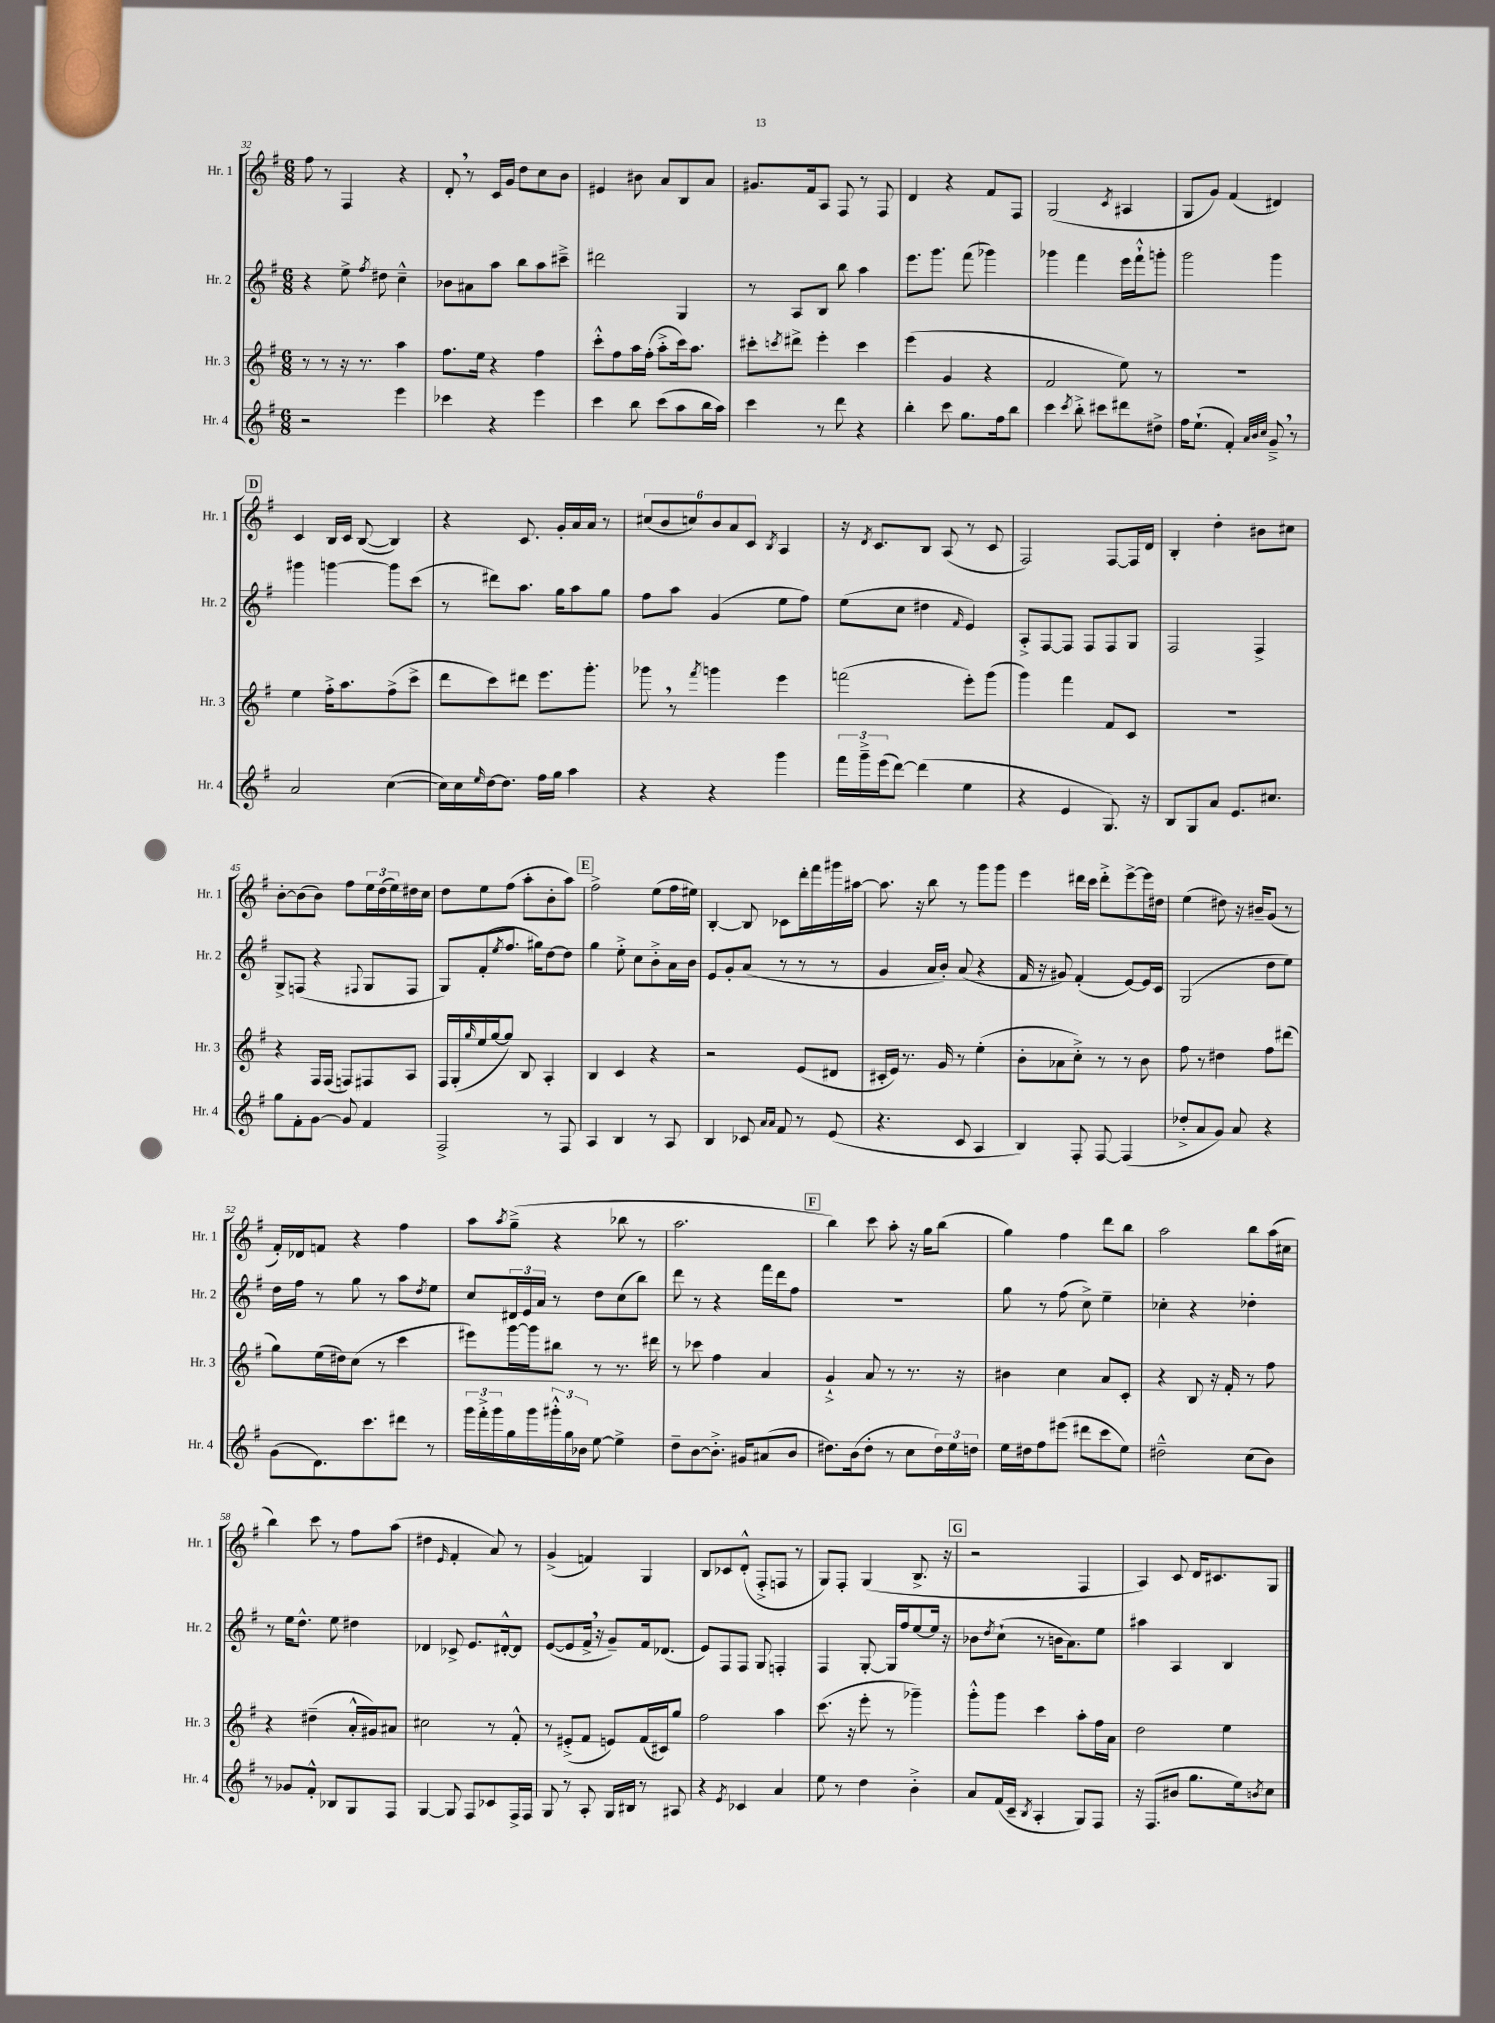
<<
\new StaffGroup <<
\new Staff = "s0" \with { instrumentName = "Hr. 1" shortInstrumentName = "Hr. 1" } {
    \clef treble \key g \major \numericTimeSignature \time 6/8
    fis''8 r8 fis4 r4 |
    d'8-. \breathe r8 c'16 g'16 d''8 c''8 b'8 |
    eis'4 bis'8 a'8 b8 a'8 |
    gis'8. fis'16 a8 fis8 r8 fis8 |
    d'4 r4 fis'8 fis8 |
    g2( \acciaccatura { c'8 } ais4 |
    g8 g'8) fis'4( dis'4) |
    \mark \markup { \box "D" } c'4 b16 c'16 b8~( b4) |
    r4 c'8. g'16-. a'16 a'16 r8 |
    \tuplet 6/4 { cis''8( b'8 c''8) b'8 a'8 c'8 } \acciaccatura { b8 } a4 |
    r16 \acciaccatura { d'8 } c'8. b8 a8( r8 c'8 |
    fis2) fis8~ fis16 d'16 |
    b4-. d''4-. bis'8 cis''8 |
    b'8~-. b'8( b'8) fis''8 \tuplet 3/2 { e''16 d''16( e''16) } dis''16 c''16 |
    d''8 e''8 fis''8( a''8-. b'8-. a''8) |
    \mark \markup { \box "E" } fis''2-> e''8( fis''16 eis''16) |
    b4~-. b8 ces'8 d'''16-. fis'''16 gis'''16 ais''16~ |
    ais''8. r16 b''8 r8 g'''8 g'''8 |
    e'''4 dis'''16 c'''16 dis'''8-.-> e'''8~-> e'''16 dis''16 |
    e''4( dis''8) r16 bis'16-- g'8( r8 |
    fis'16-.) des'16 f'8 r4 fis''4 |
    a''8 \acciaccatura { a''8 } g''8--->( r4 bes''8 r8 |
    a''2. |
    \mark \markup { \box "F" } b''4) c'''8 a''8-. r16 g''16 b''8( |
    g''4) fis''4 d'''8 b''8 |
    a''2 b''8 a''16( cis''16 |
    b''4) c'''8 r8 fis''8 a''8( |
    dis''4 \grace { e'16 } fis'4-. a'8) r8 |
    g'4->( f'4) g4 |
    b8 ces'8 d'8-.-^( fis8-.-> f8 r8 |
    g8) fis8-. g4( b8.-> r16 |
    \mark \markup { \box "G" } r2 fis4 |
    a4) c'8 d'16 cis'8. g8 \bar "|." |
}
\new Staff = "s1" \with { instrumentName = "Hr. 2" shortInstrumentName = "Hr. 2" } {
    \clef treble \key g \major \numericTimeSignature \time 6/8
    r4 e''8-> \acciaccatura { fis''8 } dis''8 c''4---^ |
    bes'8 ais'8 a''8 b''8 a''8 cis'''8---> |
    dis'''2 g4 |
    r8 a8 b8 b''8 a''4 |
    e'''8. g'''8. fis'''8( ges'''4) |
    ges'''4 fis'''4 e'''16 fis'''16-!-^ g'''8-. |
    g'''2 g'''4 |
    \mark \markup { \box "D" } gis'''4 g'''4~ g'''8 c'''8( |
    r8 dis'''8) a''8. g''16 a''8 g''8 |
    fis''8 a''8 g'4( e''8 fis''8) |
    e''8( c''8 dis''4 \grace { fis'16 } e'4) |
    a8-.-> fis8~ fis8 fis8 fis8 g8 |
    fis2 fis4-> |
    g8-> f8( r4 \appoggiatura { fis8 } g8 fis8 |
    g8) fis'8-.( \acciaccatura { e''8 } fis''8. gis''16) d''8~ d''8 |
    \mark \markup { \box "E" } g''4 e''8-.-> c''8 b'8-.-> a'16 b'16 |
    e'8 g'8-. a'8( r8 r8 r8 |
    g'4 a'16 b'16-.) a'8( r4 |
    fis'16 r16 gis'8) fis'4-.( e'8~) e'16 c'16 |
    g2( d''8 e''8) |
    d''16 fis''16 r8 g''8 r8 a''8 \acciaccatura { d''8 } e''8 |
    c''8 \tuplet 3/2 { dis'16 e'16 a'16 } r8 d''8 c''8( b''8) |
    d'''8 r8 r4 fis'''16 d'''16 fis''8 |
    \mark \markup { \box "F" } R2. |
    g''8 r8 fis''8( c''8->) e''4-- |
    ces''4-. r4 des''4-. |
    r8 e''16 d''8.-^ e''8 dis''4 |
    des'4 ces'8-> e'8. dis'16~-.-^ dis'8 |
    e'8~( e'8 fis'16-> \breathe r16 g'8--) fis'16 des'8.( |
    e'8) fis8 fis8 g8 f4-. |
    fis4 g8~-. g16 fis''16 e''8~ e''16 r16 |
    \mark \markup { \box "G" } bes'8 \acciaccatura { d''8 } c''8-!( r8 b'16 a'8.) e''8 |
    ais''4 a4 b4 \bar "|." |
}
\new Staff = "s2" \with { instrumentName = "Hr. 3" shortInstrumentName = "Hr. 3" } {
    \clef treble \key g \major \numericTimeSignature \time 6/8
    r8 r8 r16 r8. a''4 |
    fis''8. e''16 r4 fis''4 |
    c'''8-.-^ fis''8 a''16 fis''16-.( a''8-.-> c'''16) a''8. |
    cis'''8-. \acciaccatura { c'''8 } dis'''8-> e'''4-. c'''4 |
    e'''4( g'4 r4 |
    fis'2 e''8) r8 |
    R2. |
    \mark \markup { \box "D" } e''4 fis''16-.-> a''8. fis''8->( c'''8-> |
    d'''8 c'''8) dis'''8 e'''8. g'''8.-. |
    ges'''8 \breathe r8 \acciaccatura { fis'''8 } g'''4 e'''4 |
    f'''2( e'''8-.) g'''8( |
    g'''4) fis'''4 fis'8 c'8 |
    R2. |
    r4 fis16 fis16( f8) fis8 a8 |
    fis16 g16-.( \grace { g''16 } e''16 g''16~ g''8) b8 a4-. |
    \mark \markup { \box "E" } b4 c'4 r4 |
    r2 e'8( dis'8 |
    cis'16-. e'16) r8. g'16 r8 e''4-.( |
    b'8-. aes'8 c''8-.->) r8 r8 b'8 |
    fis''8 r8 dis''4 fis''8 dis'''8( |
    g''8) e''16( dis''16) c''8( r8 c'''4 |
    eis'''8) g'''16~ g'''16 bis''8 r8 r8. dis'''16 |
    r8 ces'''8 fis''4 a'4 |
    \mark \markup { \box "F" } g'4-!-> a'8 r8 r8. r16 |
    bis'4 c''4 a'8 c'8-. |
    r4 b8 r16 fis'16-. r8 fis''8 |
    r4 dis''4--( a'16-.-^ gis'16) ais'8 |
    cis''2 r8 fis'8-.-^ |
    r8 eis'8-.->( fis'8 e'8) fis'16( cis'16) g''8 |
    fis''2 a''4 |
    c'''8.( r16 e'''8-. r8 ges'''4--) |
    \mark \markup { \box "G" } g'''8-.-^ g'''8 c'''4 a''8-. fis''16 a'16 |
    d''2 e''4 \bar "|." |
}
\new Staff = "s3" \with { instrumentName = "Hr. 4" shortInstrumentName = "Hr. 4" } {
    \clef treble \key g \major \numericTimeSignature \time 6/8
    r2 e'''4 |
    ces'''4 r4 e'''4 |
    c'''4 b''8 c'''8( a''8 b''16 a''16) |
    c'''4 r8 d'''8 r4 |
    b''4-. c'''8 g''8. fis''16 b''8 |
    c'''4 \acciaccatura { c'''8 } b''8-.-> cis'''8 dis'''8 dis''8-> |
    fis''16 e''8.-!( fis'4-.) \grace { a'32 b'32 c''32 } g'8---> \breathe r8 |
    \mark \markup { \box "D" } a'2 c''4~( |
    c''16) c''16 \grace { e''16 } d''16~ d''8. fis''16 g''16 a''4 |
    r4 r4 g'''4 |
    \tuplet 3/2 { fis'''16 g'''16---> e'''16( } d'''8~) d'''4( e''4 |
    r4 e'4 g8.) r16 |
    b8 g8 a'8 e'8. cis''8. |
    g''8 fis'8-. g'8~ g'8 fis'4 |
    fis2-> r8 fis8 |
    \mark \markup { \box "E" } a4 b4 r8 a8 |
    b4 ces'8 \grace { a'16 a'16 } fis'8 r8 e'8( |
    r4. c'8 a4 |
    b4) fis8-. fis8~ fis4( |
    des''8-.-> a'8 g'8) a'8 r4 |
    g'8( d'8.) c'''8. dis'''8 r8 |
    \tuplet 3/2 { g'''16 fis'''16-.-> g'''16 } g''16 g'''16 \tuplet 3/2 { gis'''16-.-^ g''16 bes'16 } e''8~ e''4-> |
    d''8-- b'8~ b'8.-.-> gis'16 ais'8( b'8 |
    \mark \markup { \box "F" } dis''8.) b'16( dis''8-. r8 c''8 \tuplet 3/2 { dis''16) e''16 d''16 } |
    e''16 dis''16 fis''8 eis'''8( dis'''8 c'''8 e''8) |
    dis''2---^ c''8( b'8) |
    r8 ges'8 fis'8-.-^ bes8 g8 fis8 |
    g4~ g8 fis8 ces'8 fis16-> fis16 |
    g8 r8 a8-. g16 bis16 r8 ais8 |
    r4 \acciaccatura { e'8 } ces'4 a'4 |
    e''8 r8 d''4 b'4-.-> |
    \mark \markup { \box "G" } a'8 fis'16( c'16-- \acciaccatura { b8 } a4-. g8) fis8 |
    r16 fis8.( bis'8 g''8. e''16) \acciaccatura { b'8 } c''8 \bar "|." |
}
>>
>>
\layout { \context { \Score currentBarNumber = #32 } }
